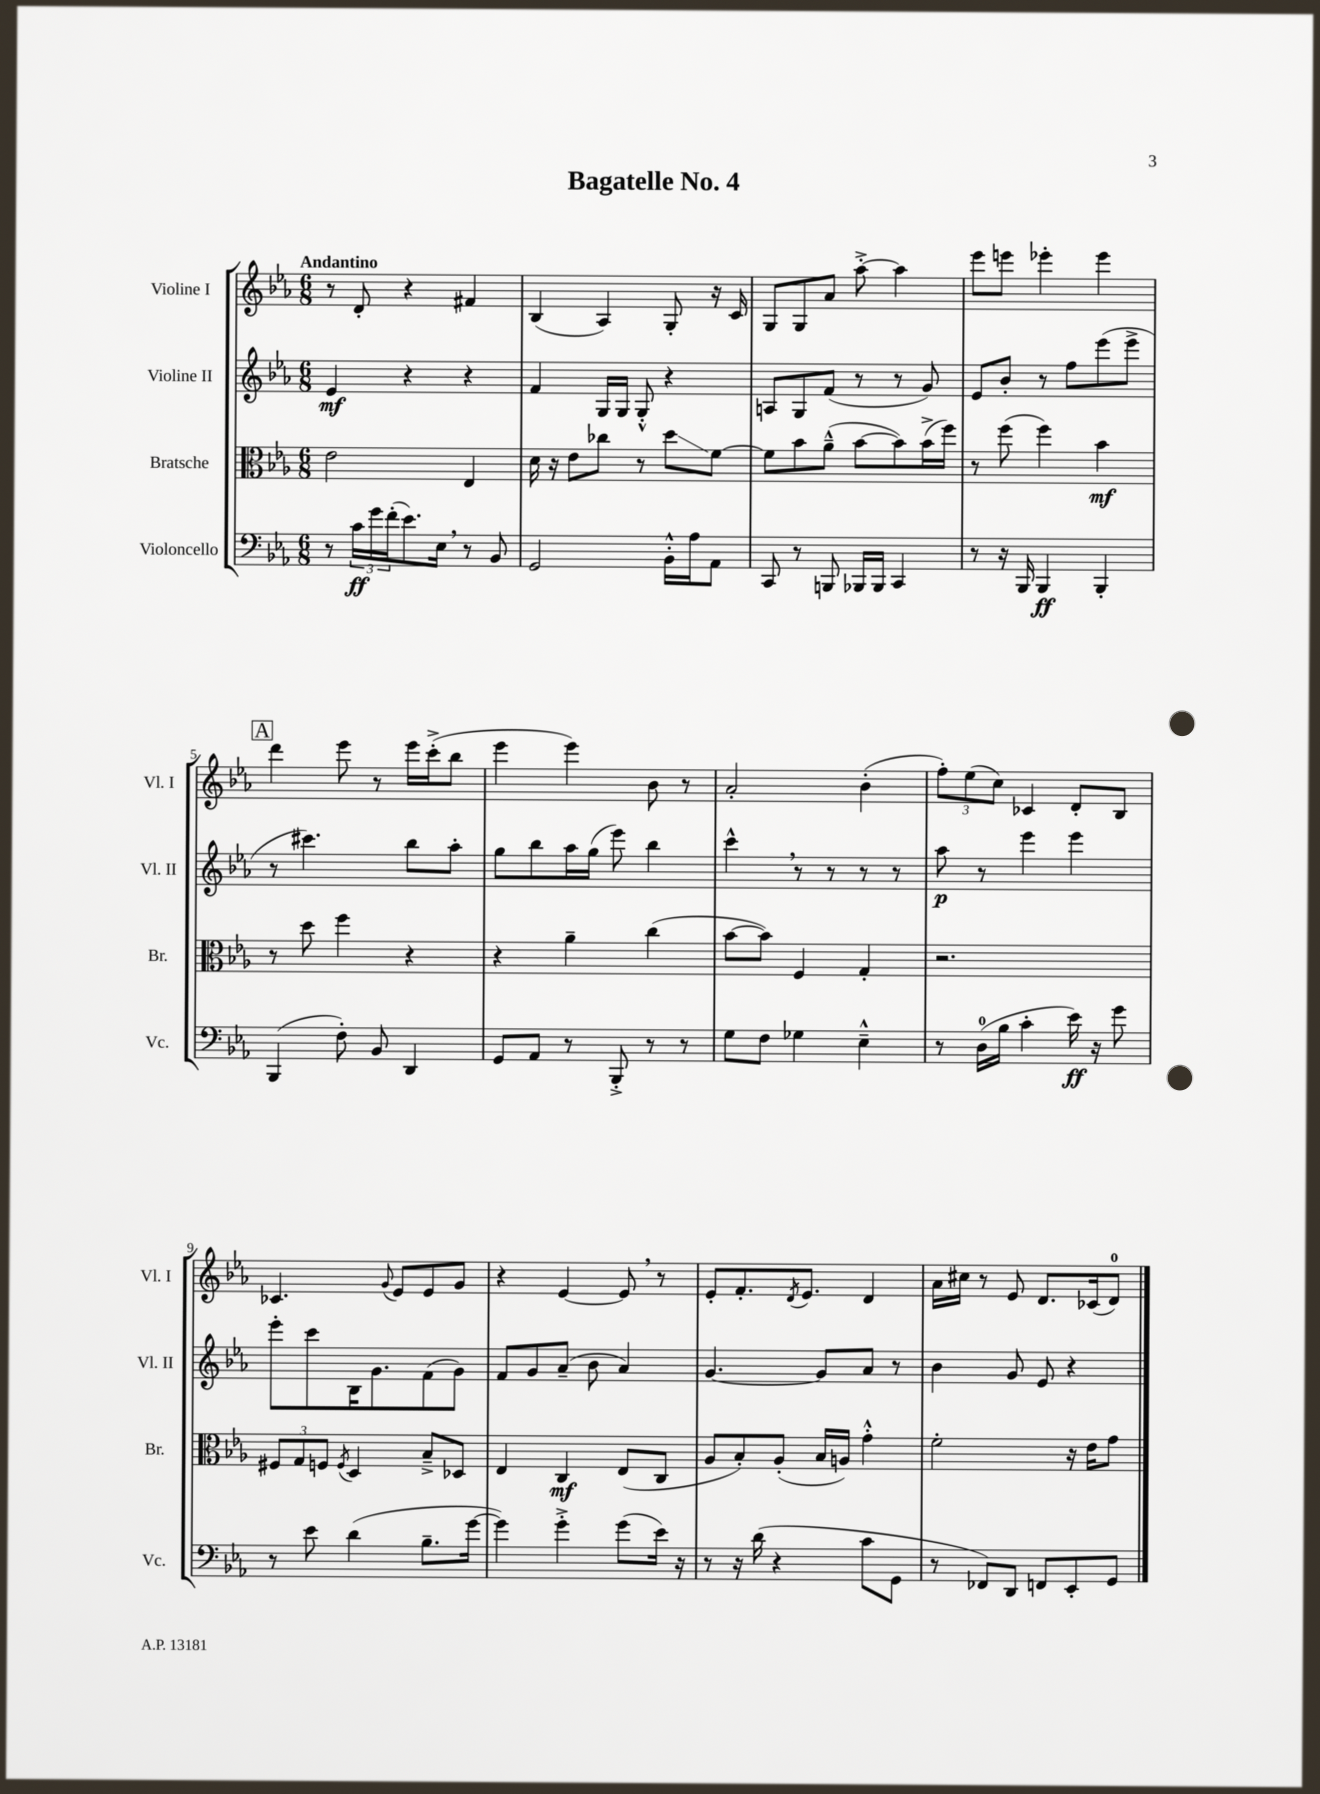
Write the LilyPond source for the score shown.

\header { title = "Bagatelle No. 4" }
<<
\new StaffGroup <<
\new Staff = "s0" \with { instrumentName = "Violine I" shortInstrumentName = "Vl. I" } {
    \clef treble \key ees \major \numericTimeSignature \time 6/8 \tempo "Andantino"
    r8 d'8-. r4 fis'4 |
    bes4( aes4) g8-. r16 c'16 |
    g8 g8 aes'8 aes''8~-.-> aes''4 |
    ees'''8 e'''8 ees'''4-. ees'''4 |
    \mark \markup { \box "A" } d'''4 ees'''8 r8 ees'''16 c'''16-.->( bes''8 |
    ees'''4 ees'''4) bes'8 r8 |
    aes'2-. bes'4-.( |
    \tuplet 3/2 { f''8-.) ees''8( c''8) } ces'4 d'8-. bes8 |
    ces'4. \appoggiatura { g'8 } ees'8 ees'8 g'8 |
    r4 ees'4~ ees'8 \breathe r8 |
    ees'8-. f'8.-. \acciaccatura { d'8 } ees'8. d'4 |
    aes'16 cis''16 r8 ees'8 d'8. ces'16( d'8-0) \bar "|." |
}
\new Staff = "s1" \with { instrumentName = "Violine II" shortInstrumentName = "Vl. II" } {
    \clef treble \key ees \major \numericTimeSignature \time 6/8
    ees'4\mf r4 r4 |
    f'4 g16 g16 g8-.-^ r4 |
    a8 g8 f'8( r8 r8 g'8) |
    ees'8 bes'8-. r8 f''8 ees'''8( ees'''8-> |
    \mark \markup { \box "A" } r8 cis'''4.) bes''8 aes''8-. |
    g''8 bes''8 aes''16 g''16( ees'''8) bes''4 |
    c'''4-^ \breathe r8 r8 r8 r8 |
    aes''8\p r8 ees'''4 ees'''4 |
    ees'''8-. c'''8 bes16 g'8. f'8( g'8) |
    f'8 g'8 aes'8--( bes'8 aes'4) |
    g'4.~ g'8 aes'8 r8 |
    bes'4 g'8 ees'8 r4 \bar "|." |
}
\new Staff = "s2" \with { instrumentName = "Bratsche" shortInstrumentName = "Br." } {
    \clef alto \key ees \major \numericTimeSignature \time 6/8
    ees'2 ees4 |
    d'16 r16 ees'8 ces''8 r8 d''8\glissando f'8~ |
    f'8 bes'8 aes'8---^( bes'8~ bes'8) bes'16->( f''16) |
    r8 f''8( f''4) bes'4\mf |
    \mark \markup { \box "A" } r8 d''8 f''4 r4 |
    r4 aes'4-- c''4( |
    bes'8~ bes'8) f4 g4-. |
    r2. |
    \tuplet 3/2 { fis8 g8 f8 } \acciaccatura { f8 } d4 bes8---> des8 |
    ees4 c4\mf ees8( c8 |
    aes8 bes8-.) aes8-.( bes16 a16) g'4-.-^ |
    f'2-. r16 ees'16 g'8 \bar "|." |
}
\new Staff = "s3" \with { instrumentName = "Violoncello" shortInstrumentName = "Vc." } {
    \clef bass \key ees \major \numericTimeSignature \time 6/8
    r8 \tuplet 3/2 { c'16\ff g'16 f'16-.( } ees'8.) ees16 \breathe r8 bes,8 |
    g,2 bes,16-.-^ aes16 aes,8 |
    c,8 r8 b,,8 bes,,16 bes,,16 c,4 |
    r8 r16 bes,,16 bes,,4\ff bes,,4-. |
    \mark \markup { \box "A" } bes,,4( f8-.) bes,8 d,4 |
    g,8 aes,8 r8 bes,,8-.-> r8 r8 |
    g8 f8 ges4 ees4---^ |
    r8 d16-0( bes16 c'4-. ees'16\ff) r16 g'8 |
    r8 ees'8 d'4( bes8.-- g'16~ |
    g'4) g'4-.-> g'8( ees'16) r16 |
    r8 r16 d'16( r4 c'8 g,8 |
    r8 fes,8) d,8 f,8 ees,8-. g,8 \bar "|." |
}
>>
>>
